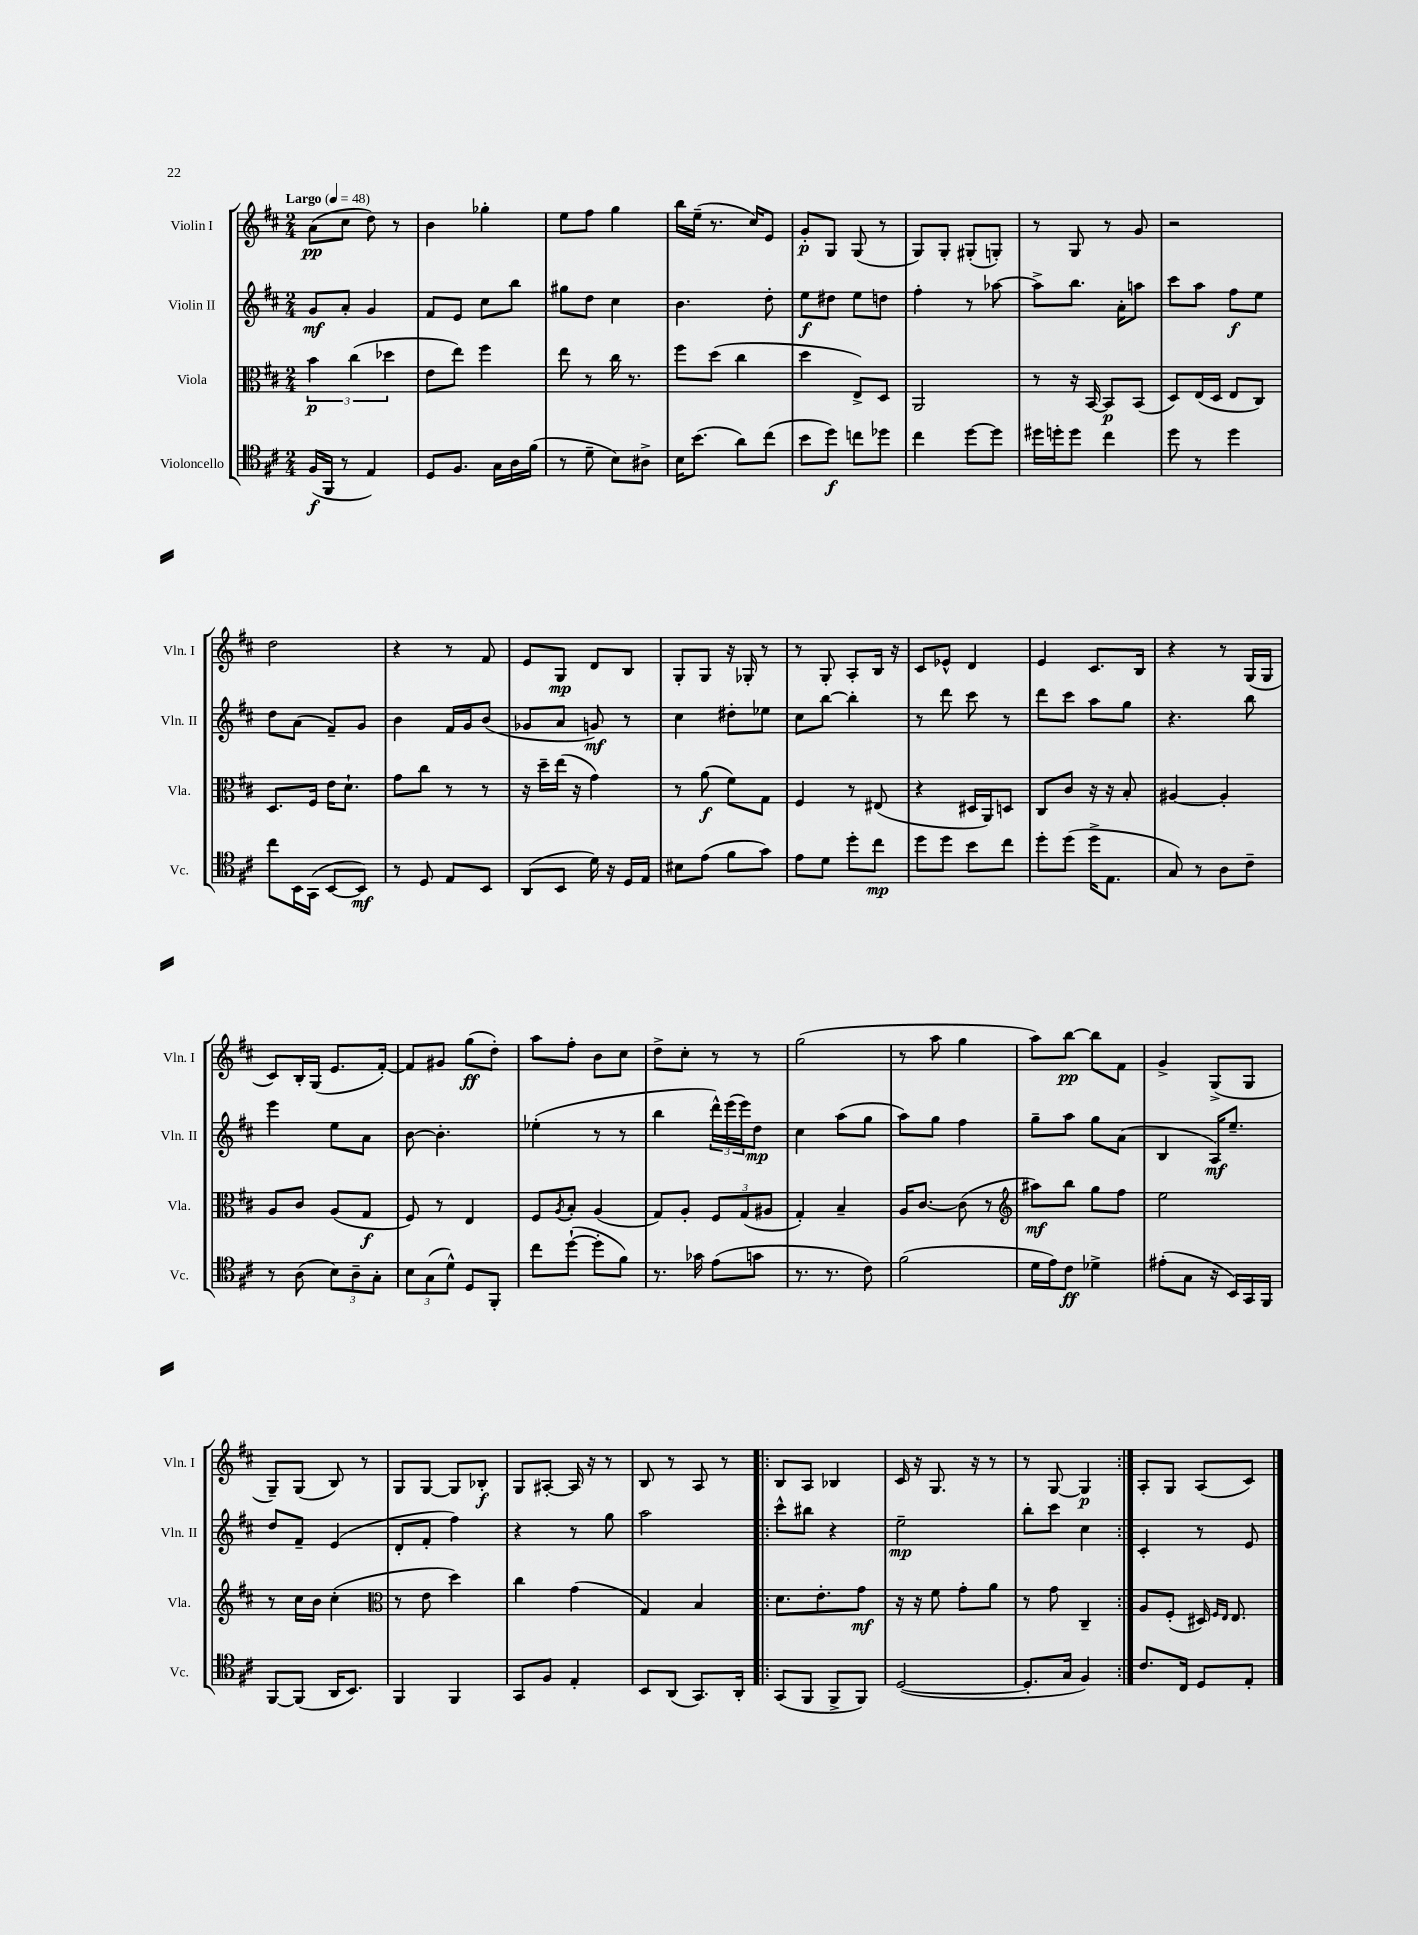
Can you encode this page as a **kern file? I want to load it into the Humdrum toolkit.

**kern	**kern	**kern	**kern
*staff4	*staff3	*staff2	*staff1
*clefC4	*clefC3	*clefG2	*clefG2
*k[f#c#]	*k[f#c#]	*k[f#c#]	*k[f#c#]
*M2/4	*M2/4	*M2/4	*M2/4
*MM48	*MM48	*MM48	*MM48
(16F#	6b	8g	(8a
16FF#	.	.	.
8r	.	8a'	8cc#
.	(6cc#	.	.
4E)	.	4g	8dd)
.	6dd-	.	.
.	.	.	8r
=	=	=	=
8D	8e	8f#	4b
8.F#	8ee)	8e	.
.	4ff#	8cc#	4gg-'
16G	.	.	.
16A	.	8bb	.
(16f#	.	.	.
=	=	=	=
8r	8ee	8gg#	8ee
8d~	8r	8dd	8ff#
8B)	16cc#	4cc#	4gg
.	8.r	.	.
8A#^	.	.	.
=	=	=	=
16B	8ff#	4.b	16bb
(8.b	.	.	(16ee~
.	(8dd	.	8.r
8a)	4cc#	.	.
.	.	.	16cc#)
(8cc#	.	8dd'	8e
=	=	=	=
8b	4dd	8ee	8g'
8dd)	.	8dd#	8G
8cc	8E^)	8ee	(8G
8dd-	8D	8dd	8r
=	=	=	=
4cc#	2AA	4ff#'	8G)
.	.	.	8G'
[8dd	.	8r	(8G#'
8dd]	.	[8aa-	8G')
=	=	=	=
16dd#	8r	8aa-^]	8r
16dd'	.	.	.
8dd	16r	8.bb	8G
.	[16BB	.	.
4cc#	8BB]	.	8r
.	.	16a'	.
.	(8BB	8aa	8g
=	=	=	=
8dd	8D)	8ccc#	2r
8r	(16E	8aa	.
.	16D	.	.
4dd	8E	8ff#	.
.	8C#)	8ee	.
=	=	=	=
8cc#	8.D	8dd	2dd
16BB	.	(8a	.
(16GG	16F#	.	.
[8BB	16e	8f#~)	.
.	8.d`	.	.
8BB])	.	8g	.
=	=	=	=
8r	8g	4b	4r
8D	8cc#	.	.
8E	8r	16f#	8r
.	.	16g	.
8BB	8r	(8b	8f#
=	=	=	=
(8AA	16r	8g-	8e
.	16dd~	.	.
8BB	(16ee	8a	8G
.	16r	.	.
16d)	4g)	8g)	8d
16r	.	.	.
16D	.	8r	8B
16E	.	.	.
=	=	=	=
8B#	8r	4cc#	8G'
(8e	(8a	.	8G
8f#	8f#)	8dd#'	16r
.	.	.	16G-'
8g)	8G	8ee-	8r
=	=	=	=
8e	4F#	8cc#	8r
8d	.	[8bb	8G'
8dd'	8r	4bb']	8A'
8cc#	(8E#	.	16B
.	.	.	16r
=	=	=	=
8dd	4r	8r	8c#
8dd	.	8ddd	8e-^^
8b	16D#	8ccc#	4d
.	16AA)	.	.
8cc#	8D	8r	.
=	=	=	=
8dd'	8C#	8ddd	4e
(8dd	8c#	8ccc#	.
16dd^	16r	8aa	8.c#
8.E	16r	.	.
.	8B'	8gg	.
.	.	.	16B
=	=	=	=
8G)	[4A#	4.r	4r
8r	.	.	.
8A	4A#']	.	8r
8c#~	.	8bb	(16G
.	.	.	16G
=	=	=	=
8r	8A	4eee	8c#)
(8A	8c#	.	16B'
.	.	.	(16G
12B)	(8A	8ee	8.e
12A~	.	.	.
.	8G	8a	.
12G'	.	.	.
.	.	.	[16f#')
=	=	=	=
12B	8F#)	[8b	8f#]
(12G	.	.	.
.	8r	4.b']	8g#
12d^^)	.	.	.
8D	4E	.	(8gg
8FF#'	.	.	8dd')
=	=	=	=
8cc#	8F#	(4ee-'	8aa
.	8qA	.	.
([8dd`	8B'	.	8ff#'
8dd']	(4A	8r	8b
8f#)	.	8r	8cc#
=	=	=	=
8.r	8G)	4bb	8dd^
.	8A'	.	8cc#'
16g-	.	.	.
(8e	12F#	24ddd^^)	8r
.	.	(24eee	.
.	(12G	24eee)	.
8g	.	8dd	8r
.	12A#	.	.
=	=	=	=
8.r	4G')	4cc#	(2gg
8.r	.	.	.
.	4B~	(8aa	.
8c#)	.	8gg	.
=	=	=	=
(2f#	16A	8aa)	8r
.	[8.c#	.	.
.	.	8gg	8aa
.	(8c#]	4ff#	4gg
.	8r	.	.
=	=	=	=
*	*clefG2	*	*
16d	8aa#)	8gg~	8aa)
16e)	.	.	.
8c#	8bb	8aa	[8bb
4d-^	8gg	8gg	8bb]
.	8ff#	(8a	8f#
=	=	=	=
(8e#'	2ee	4B	4g^
8G	.	.	.
16r	.	16A)	(8G^
16BB)	.	8.ee~	.
16GG	.	.	8G
16FF#	.	.	.
=	=	=	=
[8FF#	8r	8dd	8G~)
(8FF#]	16cc#	8f#~	(8G
.	16b	.	.
16AA	(4cc#'	(4e	8B)
8.BB)	.	.	.
.	.	.	8r
=	=	=	=
*	*clefC3	*	*
4FF#	8r	8d'	8G
.	8e	8f#'	[8G
4FF#	4dd)	4ff#)	8G]
.	.	.	8B-'
=	=	=	=
8GG	4cc#	4r	8G
8F#	.	.	[8A#'
4E'	(4g	8r	16A#]
.	.	.	16r
.	.	8gg	8r
=	=	=	=
8BB	4G)	2aa	8B
(8AA	.	.	8r
8.GG)	4B	.	8A
.	.	.	8r
16AA'	.	.	.
=!|:	=!|:	=!|:	=!|:
(8GG	8.d	8ccc#^^	8B
8FF#	.	8bb#	8A
.	8.e'	.	.
8FF#^	.	4r	4B-
8FF#)	8g	.	.
=	=	=	=
([2D	16r	2ee~	16c#
.	16r	.	16r
.	8f#	.	8.G
.	8g'	.	.
.	.	.	16r
.	8a	.	8r
=	=	=	=
8.D']	8r	8bb'	8r
.	8g	8ccc#	[8G
16G	.	.	.
4F#)	4C#~	4cc#	4G]
=:|!	=:|!	=:|!	=:|!
8.c#	8A	4c#'	8A'
.	(8F#'	.	8G
16C#	.	.	.
8D	16D#)	8r	(8A
.	16qqF#	.	.
.	16qqE	.	.
.	8.E	.	.
8E'	.	8e	8c#)
==	==	==	==
*-	*-	*-	*-
